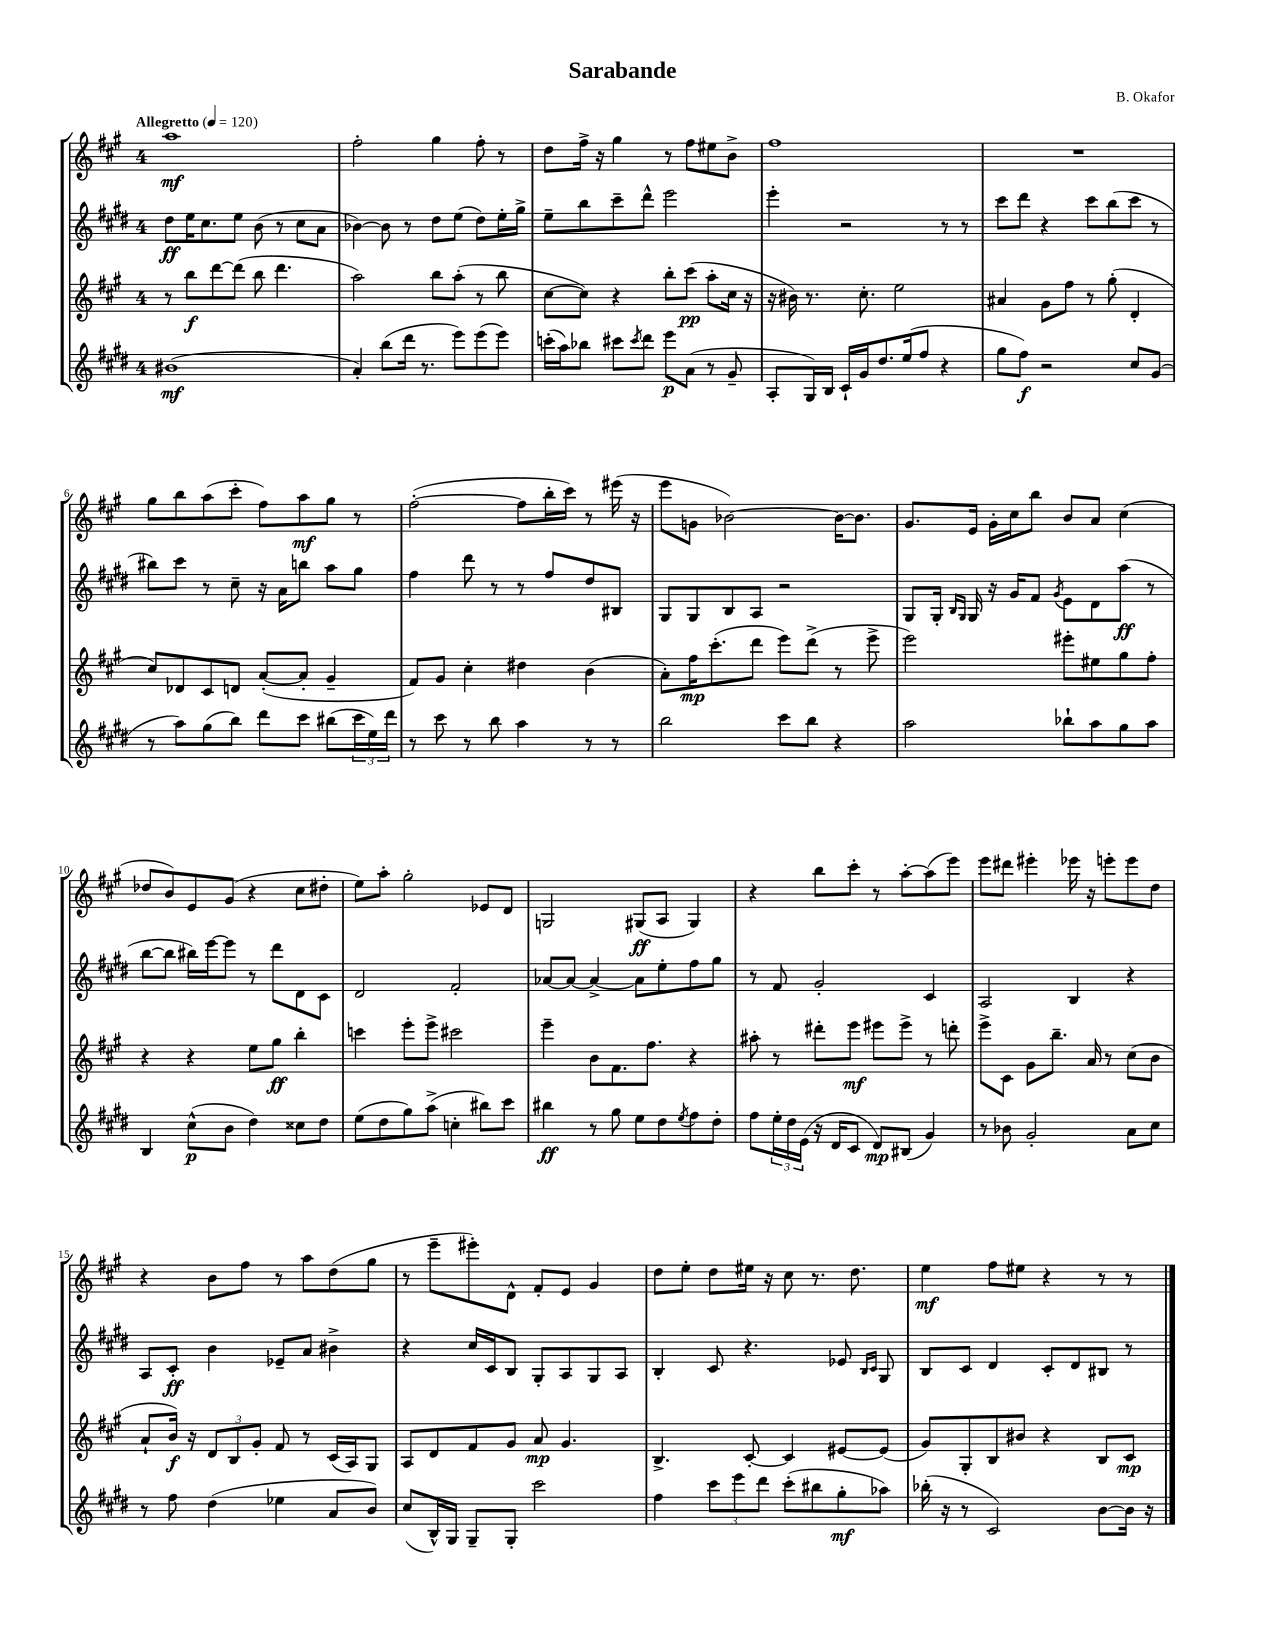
\header { title = "Sarabande" composer = "B. Okafor" }
<<
\new StaffGroup <<
\new Staff = "s0" {
    \clef treble \key a \major \once \override Staff.TimeSignature.style = #'single-digit \time 4/4 \tempo "Allegretto" 4 = 120
    a''1\mf |
    fis''2-. gis''4 fis''8-. r8 |
    d''8 fis''16-> r16 gis''4 r8 fis''8 eis''8 b'8-> |
    fis''1 |
    R1 |
    gis''8 b''8 a''8( cis'''8-. fis''8) a''8\mf gis''8 r8 |
    fis''2~-.( fis''8 b''16-. cis'''16) r8 eis'''16( r16 |
    e'''8 g'8 bes'2~) bes'16~ bes'8. |
    gis'8. e'16 gis'16-. cis''16 b''8 b'8 a'8 cis''4( |
    des''8 b'8) e'8 gis'8( r4 cis''8 dis''8-. |
    e''8) a''8-. gis''2-. ees'8 d'8 |
    g2 gis8\ff( a8 gis4) |
    r4 b''8 cis'''8-. r8 a''8~-. a''8( e'''8) |
    e'''8 dis'''8 eis'''4-. ees'''16 r16 e'''8-. e'''8 d''8 |
    r4 b'8 fis''8 r8 a''8 d''8( gis''8 |
    r8 e'''8-- eis'''8-.) d'8-^ fis'8-. e'8 gis'4 |
    d''8 e''8-. d''8 eis''16 r16 cis''8 r8. d''8. |
    e''4\mf fis''8 eis''8 r4 r8 r8 \bar "|." |
}
\new Staff = "s1" {
    \clef treble \key e \major \once \override Staff.TimeSignature.style = #'single-digit \time 4/4
    dis''8\ff e''16 cis''8. e''8 b'8( r8 cis''8 a'8 |
    bes'4~) bes'8 r8 dis''8 e''8( dis''8) e''16-. gis''16-> |
    e''8-- b''8 cis'''8-- dis'''8-^ e'''2 |
    e'''4-. r2 r8 r8 |
    cis'''8 dis'''8 r4 cis'''8 b''8( cis'''8 r8 |
    bis''8) cis'''8 r8 cis''8-- r16 a'16 b''8 a''8 gis''8 |
    fis''4 dis'''8 r8 r8 fis''8 dis''8 bis8 |
    gis8 gis8 b8 a8 r2 |
    gis8 gis16-. \grace { b16 gis16 } gis16 r16 gis'16 fis'8 \acciaccatura { gis'8 } e'8 dis'8 a''8\ff( r8 |
    b''8~ b''8 bis''16) e'''16~ e'''8 r8 dis'''8 dis'8 cis'8 |
    dis'2 fis'2-. |
    aes'8~ aes'8~ aes'4~-> aes'8 e''8-. fis''8 gis''8 |
    r8 fis'8 gis'2-. cis'4 |
    a2 b4 r4 |
    a8 cis'8-.\ff b'4 ees'8-- a'8 bis'4-> |
    r4 cis''16 cis'16 b8 gis8-. a8 gis8 a8 |
    b4-. cis'8 r4. ees'8 \grace { b16 cis'16 } gis8 |
    b8 cis'8 dis'4 cis'8-. dis'8 bis8 r8 \bar "|." |
}
\new Staff = "s2" {
    \clef treble \key a \major \once \override Staff.TimeSignature.style = #'single-digit \time 4/4
    r8 b''8\f d'''8~ d'''8( b''8 d'''4. |
    a''2) b''8 a''8-.( r8 b''8 |
    cis''8~ cis''8) r4 b''8-. cis'''8\pp( a''8-. cis''16 r16 |
    r16 bis'16) r8. cis''8.-. e''2 |
    ais'4 gis'8 fis''8 r8 gis''8-.( d'4-. |
    cis''8) des'8 cis'8 d'8 a'8~-.( a'8-. gis'4-- |
    fis'8) gis'8 cis''4-. dis''4 b'4( |
    a'8-.) fis''16\mp cis'''8.-.( d'''8 e'''8) d'''8->( r8 e'''8-> |
    e'''2) eis'''8-. eis''8 gis''8 fis''8-. |
    r4 r4 e''8 gis''8\ff b''4-. |
    c'''4 e'''8-. e'''8-> cis'''2 |
    e'''4-- b'8 fis'8. fis''8. r4 |
    ais''8-. r8 dis'''8-. e'''8\mf eis'''8 eis'''8-> r8 d'''8-. |
    e'''8-> cis'8 gis'8 b''8.-- a'16 r8 cis''8( b'8 |
    a'8-! b'16\f) r16 \tuplet 3/2 { d'8 b8 gis'8-. } fis'8 r8 cis'16( a16) gis8 |
    a8 d'8 fis'8 gis'8 a'8\mp gis'4. |
    b4.-> cis'8~-. cis'4 eis'8~ eis'8( |
    gis'8) gis8-. b8 bis'8 r4 b8 cis'8\mp \bar "|." |
}
\new Staff = "s3" {
    \clef treble \key e \major \once \override Staff.TimeSignature.style = #'single-digit \time 4/4
    bis'1\mf( |
    a'4-.) b''8( dis'''16 r8. e'''8) e'''8( e'''8) |
    c'''16-.( a''16) bes''8 cis'''8 \acciaccatura { cis'''8 } dis'''8 e'''8\p a'8( r8 gis'8-- |
    a8-. gis16) b16 cis'16-! gis'16 dis''8. e''16( fis''8 r4 |
    gis''8 fis''8\f) r2 cis''8 gis'8( |
    r8 a''8) gis''8( b''8) dis'''8 cis'''8 bis''8( \tuplet 3/2 { cis'''16 e''16) dis'''16 } |
    r8 cis'''8 r8 b''8 a''4 r8 r8 |
    b''2 cis'''8 b''8 r4 |
    a''2 bes''8-! a''8 gis''8 a''8 |
    b4 cis''8-^\p( b'8 dis''4) cisis''8 dis''8 |
    e''8( dis''8 gis''8) a''8->( c''4-. bis''8) cis'''8 |
    bis''4\ff r8 gis''8 e''8 dis''8 \acciaccatura { e''8 } fis''8 dis''8-. |
    fis''8 \tuplet 3/2 { e''16-. dis''16 e'16( } r16 dis'16 cis'8 dis'8\mp) bis8( gis'4) |
    r8 bes'8 gis'2-. a'8 cis''8 |
    r8 fis''8 dis''4( ees''4 a'8 b'8) |
    cis''8( b16-^) gis16 gis8-- gis8-. cis'''2 |
    fis''4 \tuplet 3/2 { cis'''8 e'''8 dis'''8 } cis'''8-.( bis''8 gis''8-.\mf aes''8) |
    bes''16-.( r16 r8 cis'2) b'8~ b'16 r16 \bar "|." |
}
>>
>>
